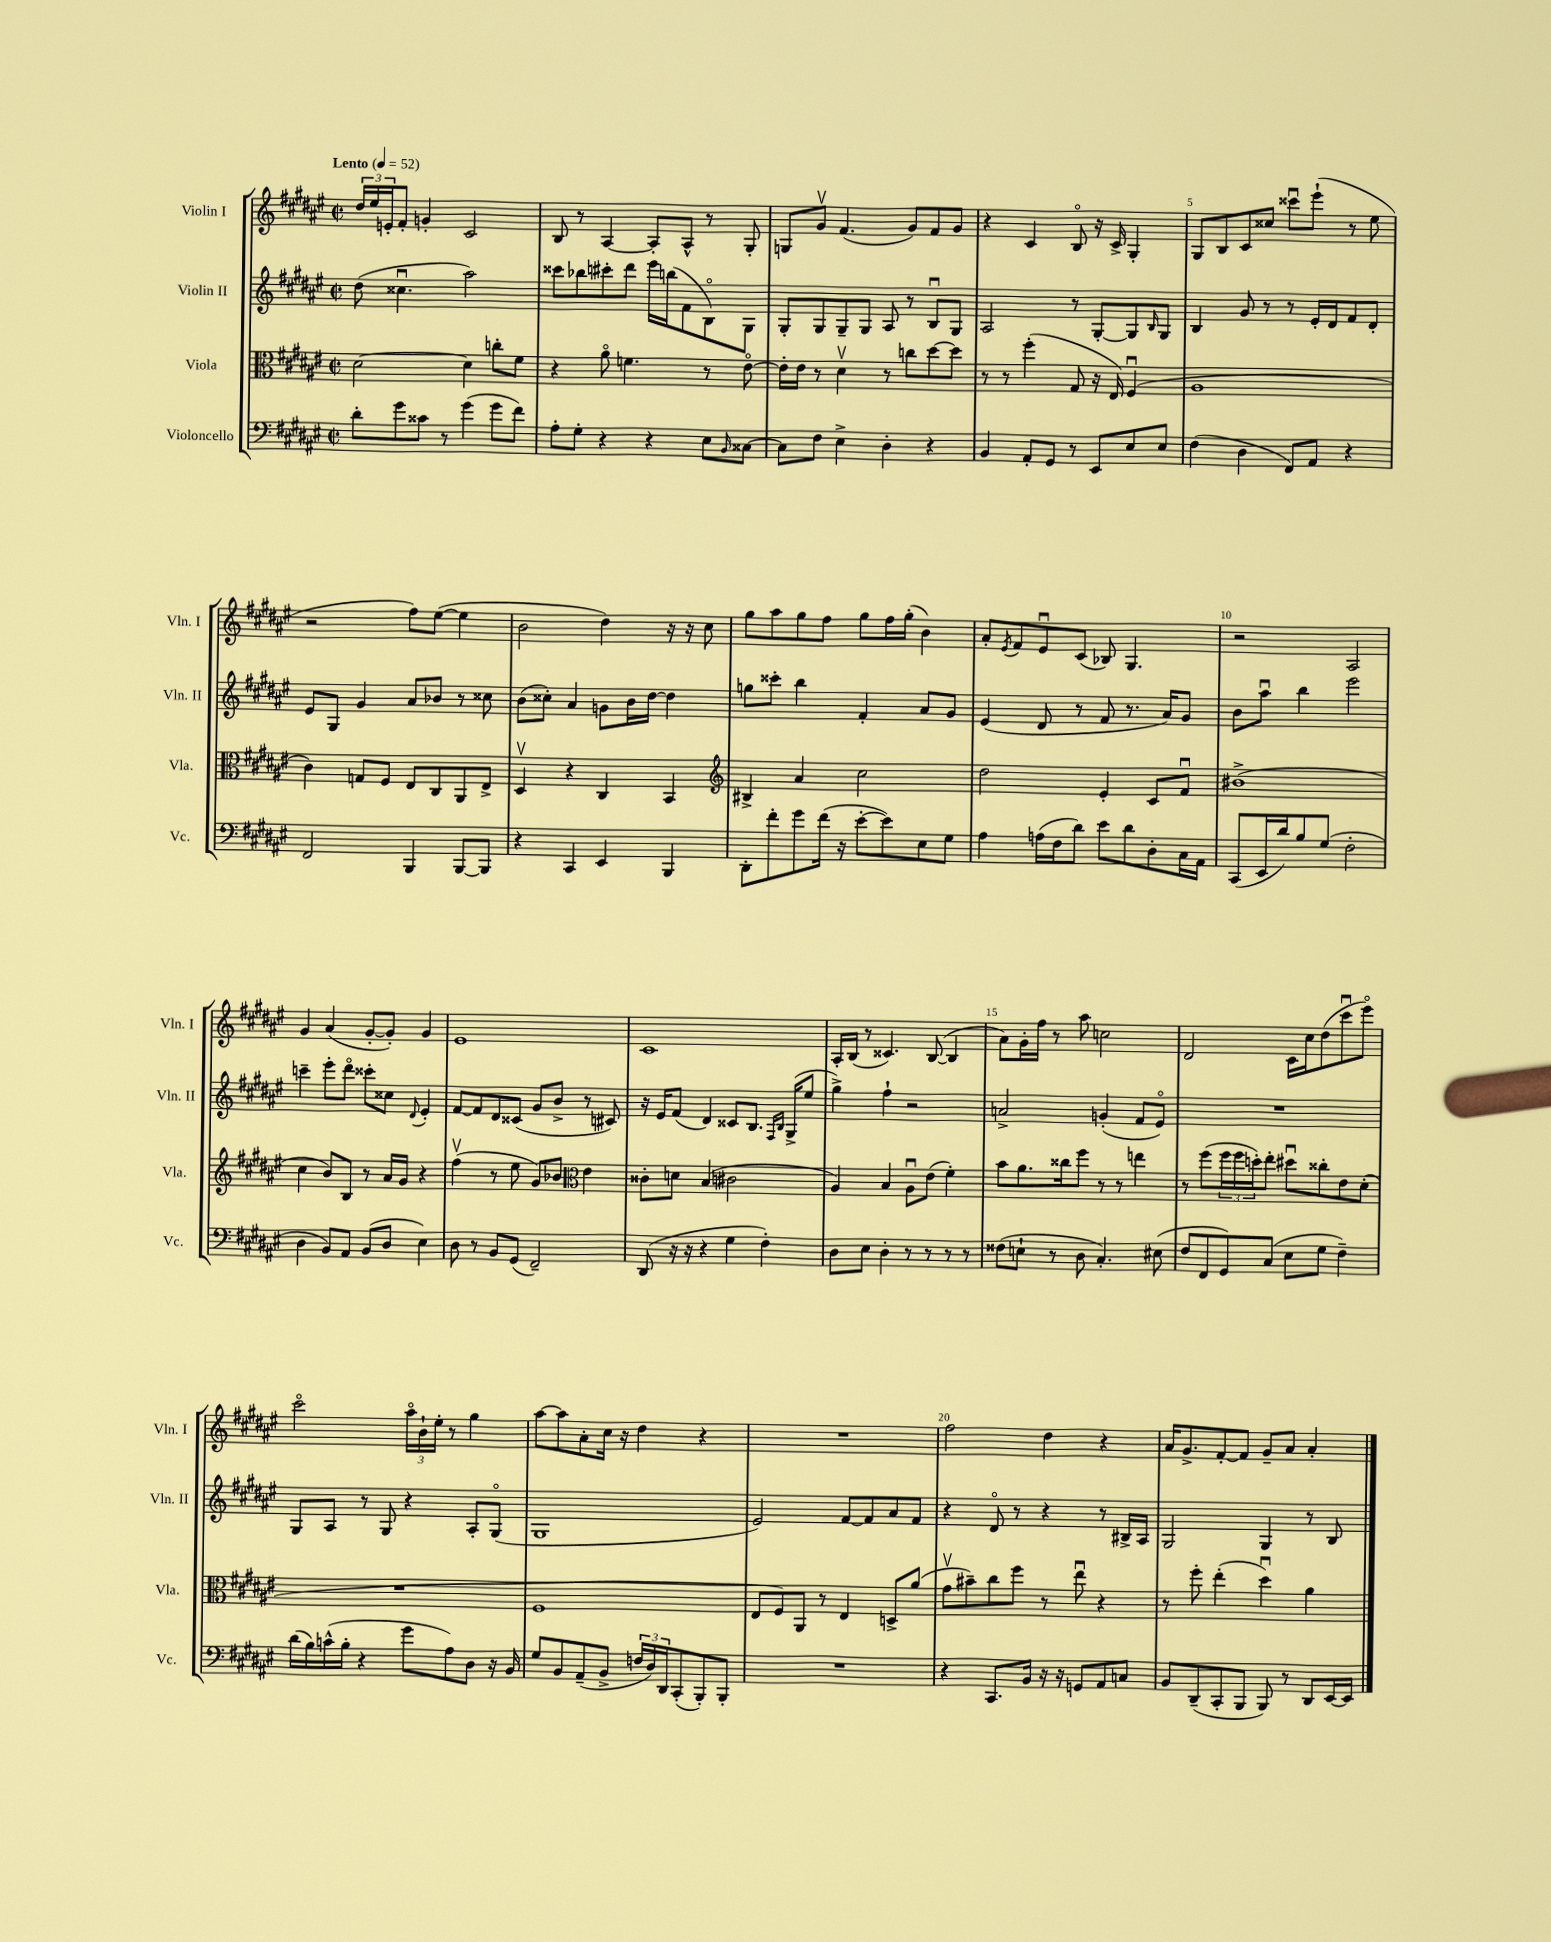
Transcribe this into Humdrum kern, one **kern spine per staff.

**kern	**kern	**kern	**kern
*part4	*part3	*part2	*part1
*staff4	*staff3	*staff2	*staff1
*I"Violoncello	*I"Viola	*I"Violin II	*I"Violin I
*I'Vc.	*I'Vla.	*I'Vln. II	*I'Vln. I
*clefF4	*clefC3	*clefG2	*clefG2
*k[f#c#g#d#a#e#]	*k[f#c#g#d#a#e#]	*k[f#c#g#d#a#e#]	*k[f#c#g#d#a#e#]
*M2/2	*M2/2	*M2/2	*M2/2
*met(c|)	*met(c|)	*met(c|)	*met(c|)
*MM52	*MM52	*MM52	*MM52
=1	=1	=1	=1
!	!	!	!LO:TX:a:B:t=Lento
8d#'\L	[2d#\	(8dd#\	24dd#/LL
.	.	.	24ee#/
.	.	.	24en'/J
8g#\	.	4.cc##Xu\	8f#'/J
8c##X\J	.	.	4gn'/
8r	.	.	.
(4g#\	4d#\]	2aa#\)	2c#/
8g#\L	8ccn'\L	.	.
8f#\J)	8f#\J	.	.
=2	=2	=2	=2
8A#'\L	4r	8ccc##X\L	8B/
8G#'\J	.	8bb-X\	8r
4r	8a#\	8ccc#X'\	[4A#/
.	4.fn\	8ddd#\J	.
4r	.	16eee#\LL	8A#'/L]
.	.	(16bbn\J	.
.	.	8f#\	8A#^^/J
8E#\L	8r	8B\)	8r
16qqBB/	.	.	.
[8C##X\J	[8e#\	8G#\J	8G#'/
=3	=3	=3	=3
8C##\L]	16e#'\LL]	8G#'/L	8Gn/L
.	16e#\JJ	.	.
8F#\J	8r	8G#/	8g#v/J
4E#^\	4d#v\	8G#~/	(4.f#/
.	.	8G#/J	.
4D#'\	8r	8A#/	.
.	8ccn\L	8r	8g#/L)
4r	[8dd#\	8Bu/L	8f#/
.	8dd#\J]	8G#/J	8g#/J
=4	=4	=4	=4
4BB/	8r	2A#/	4r
.	8r	.	.
8AA#'/L	(4ff#'\	.	4c#/
8GG#/J	.	.	.
8r	8G#/	8r	8B/
8EE#/L	16r	[8G#'/L	16r
.	16E#/)	.	16c#^/
8E#/	(4F#u/	8G#/]	4G#'/
.	.	16qqB/	.
8E#/J	.	8G#/J	.
=5	=5	=5	=5
(4F#\	1A#	4B/	8G#/L
.	.	.	8B/
4D#\	.	8g#/	8c#/
.	.	8r	8cc##X/J
8FF#/L)	.	8r	8ccc##Xu\L
8AA#/J	.	16e#'/LL	(8eee#`\J
.	.	16d#/J	.
4r	.	8f#/	8r
.	.	8d#'/J	8ee#\
!!LO:LB:g=z
=6	=6	=6	=6
2FF#/	4c#\)	8e#/L	2r
.	.	8G#/J	.
.	8Gn/L	4g#/	.
.	8F#/J	.	.
4BBB/	8E#/L	8a#/L	8ff#\L)
.	8C#/	8b-X/J	([8ee#\J
[8BBB/L	8AA#/	8r	4ee#\]
8BBB/J]	8E#^/J	8cc##X\	.
=7	=7	=7	=7
4r	4D#v/	(8b\L	2b\
.	.	8cc##X'\J)	.
4CC#/	4r	4a#/	.
4EE#/	4C#/	8gn\L	4dd#\)
.	.	16b\L	.
.	.	[16dd#\JJ	.
4BBB/	4BB/	4dd#\]	16r
.	.	.	16r
.	.	.	8cc#\
=8	=8	=8	=8
*	*clefG2	*	*
8DD#'\L	4B#X^/	8ggn\L	8gg#\L
8f#'\	.	8ccc##X'\J	8aa#\
8g#\	4a#/	4bb\	8gg#\
(16f#\Jk	.	.	8ff#\J
16r	.	.	.
[8e#'\L	2cc#\	4f#'/	8gg#\L
8e#\])	.	.	16ff#\L
.	.	.	(16gg#'\JJ
8E#\	.	8a#/L	4b\)
8G#\J	.	8g#/J	.
=9	=9	=9	=9
4A#\	2dd#\	(4e#/	8a#'/L
.	.	.	8qe#/
.	.	.	8f#/
(16An\LL	.	8d#/	8e#u/
16F#\J	.	.	.
8d#\J)	.	8r	(8c#/J
8e#\L	4e#'/	8f#/	8B-X/)
8d#\	.	8.r	4.G#/
8D#'\	8c#/L	.	.
.	.	16a#/KL)	.
16C#\L	8f#u/J	8g#/J	.
16AA#\JJ	.	.	.
=10	=10	=10	=10
(8CC#/L	(1b#X^	8b\L	2r
16EE#/L	.	8aa#u\J	.
16d#/J)	.	.	.
8B/	.	4bb\	.
(8G#/J	.	.	.
2F#'\	.	2eee#\	2A#/
!!LO:LB:g=z
=11	=11	=11	=11
4D#\	4cc#\	4cccn~\	4g#/
8BB/L)	8b/L)	8eee#'\L	(4a#/
8AA#/J	8B/J	8ddd#\J	.
(8BB/L	8r	8ccc##X'\L	[8g#'/L
8D#/J	16a#/LL	8cc##X\J	8g#'/J])
.	16g#/JJ	.	.
.	.	8qqd#/	.
4E#\)	4r	4e#'/	4g#/
=12	=12	=12	=12
8D#\	(4ff#v\	[8f#/L	1e#
8r	.	8f#/]	.
8BB/L	8r	8d#/	.
(8GG#/J	8ee#\	(8c##X/J	.
2FF#~/)	8g#/L)	8g#/L	.
.	8b-X/J	8b^/J	.
*	*clefC3	*	*
.	4e#\	8r	.
.	.	8c#X/)	.
=13	=13	=13	=13
(8DD#/	8c##X'\L	16r	1c#
.	.	16e#/KL	.
16r	8dn\J	(8f#/J	.
16r	.	.	.
4r	(4B/	4d#/)	.
4G#\	2c#X\	8c##X/L	.
.	.	8.B/J	.
4F#'\)	.	.	.
.	.	16qqF#/LL	.
.	.	16qqB/JJ	.
.	.	(16G#^/KL	.
.	.	8ee#/J	.
=14	=14	=14	=14
8D#\L	4A#/)	4gg#^\)	16A#'/LL
.	.	.	(16B/JJ
8E#\J	.	.	8r
4D#'\	4B/	4ff#`\	4.c##X/)
8r	8A#u\L	2r	.
8r	(8e#\J	.	([8B/
8r	4f#'\)	.	4B/]
8r	.	.	.
=15	=15	=15	=15
(8F##X\L	8b\L	2an^/	8a#\L)
8En`\J	8.a#\	.	16g#'\L
.	.	.	16ff#\JJ
8r	.	.	8r
.	16cc##X\k	.	.
8D#\	8ff#\J	.	8aa#\
4.C#'/)	8r	(4gn'/	2ccn\
.	8r	.	.
.	4een\	8f#/L	.
(8E#X\	.	8e#/J)	.
=16	=16	=16	=16
8F#/L	8r	1r	2d#/
8FF#/	(8ff#\L	.	.
8GG#/)	24ff#\L	.	.
.	24ff#\	.	.
.	24ddn'\J)	.	.
(8C#/J	8ee#'\J	.	.
8E#\L	8dd#Xu\L	.	16c#\LL
.	.	.	16cc#\J
8G#\J	8cc##X'\	.	(8dd#\
4F#~\)	8e#\	.	8ccc#u\
.	(8d#'\J	.	8eee#\J)
!!LO:LB:g=z
=17	=17	=17	=17
(16d#\LL	1r	8G#/L	2ccc#\
16B\)	.	.	.
(16cn^^\	.	8A#/J	.
16B'\JJ	.	.	.
4r	.	8r	.
.	.	8G#/	.
8g#\L	.	4r	24aa#\LL
.	.	.	24b`\
.	.	.	24ee#'\JJ
8A#\)	.	.	8r
8D#\J	.	8A#'/L	4gg#\
16r	.	(8G#/J	.
16BB/	.	.	.
=18	=18	=18	=18
8G#/L	1F#	1G#	[8aa#\L
8BB/	.	.	8aa#\]
(8AA#~/	.	.	8a#'\
8BB^/J	.	.	16cc#\Jk
.	.	.	16r
24Fn/LL	.	.	4dd#\
24D#/)	.	.	.
24DD#/J	.	.	.
(8CC#'/	.	.	.
8BBB'/)	.	.	4r
8BBB'/J	.	.	.
=19	=19	=19	=19
1r	8E#/L	2e#/)	1r
.	8F#/)	.	.
.	8AA#/J	.	.
.	8r	.	.
.	4E#/	[8f#/L	.
.	.	8f#/]	.
.	8Dn^/L	8a#/	.
.	(8a#/J	8f#/J	.
=20	=20	=20	=20
4r	8g#v\L	4r	2ff#\
.	8b#X~\)	.	.
8.CC#/L	8cc#\	8d#/	.
.	8ff#\J	8r	.
16BB/Jk	.	.	.
16r	8r	4r	4dd#\
16r	.	.	.
8GGn/L	8ee#u\	.	.
8AA#/	4r	8r	4r
8Cn/J	.	16B#X^/LL	.
.	.	16A#/JJ	.
=21	=21	=21	=21
8BB/L	8r	2G#/	16a#/KL
.	.	.	8.g#^/
(8DD#~/	8ff#'\	.	.
8CC#'/	(4ee#'\	.	[8f#'/
8BBB/J	.	.	8f#/J]
8BBB/)	4dd#u\)	4G#/	8g#~/L
8r	.	.	8a#/J
8DD#/L	4a#\	8r	4a#'/
[16EE#/L	.	8B/	.
16EE#/JJ]	.	.	.
==	==	==	==
*-	*-	*-	*-
